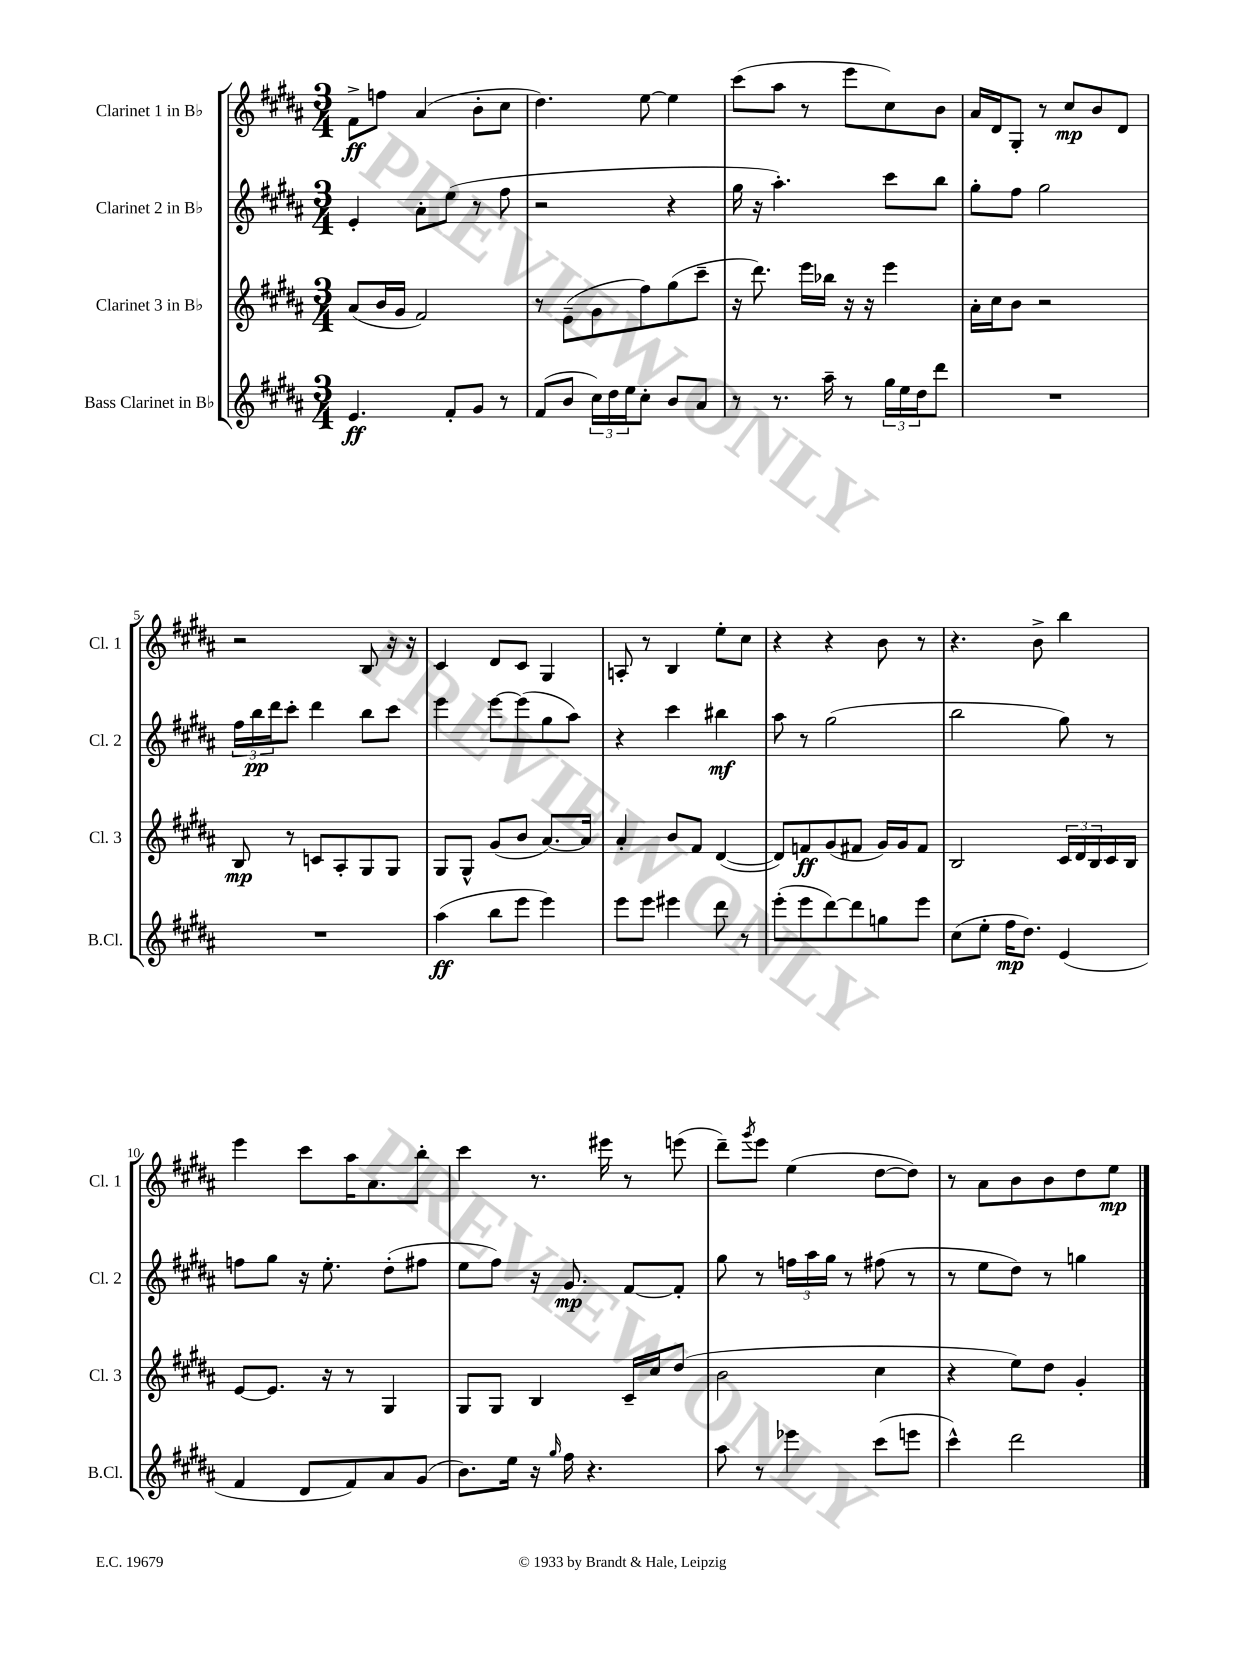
<<
\new StaffGroup <<
\new Staff = "s0" \with { instrumentName = "Clarinet 1 in Bb" shortInstrumentName = "Cl. 1" } {
    \clef treble \key b \major \numericTimeSignature \time 3/4
    fis'8->\ff f''8 ais'4( b'8-. cis''8 |
    dis''4.) e''8~ e''4 |
    cis'''8( ais''8 r8 e'''8 cis''8) b'8 |
    ais'16 dis'16 gis8-. r8 cis''8\mp b'8 dis'8 |
    r2 b8 r16 r16 |
    cis'4 dis'8 cis'8 gis4 |
    a8-. r8 b4 e''8-. cis''8 |
    r4 r4 b'8 r8 |
    r4. b'8-> b''4 |
    e'''4 cis'''8 ais''16 ais'8. b''8-. |
    cis'''4 r8. eis'''16 r8 e'''8( |
    dis'''8--) \acciaccatura { gis'''8 } e'''8 e''4( dis''8~ dis''8) |
    r8 ais'8 b'8 b'8 dis''8 e''8\mp \bar "|." |
}
\new Staff = "s1" \with { instrumentName = "Clarinet 2 in Bb" shortInstrumentName = "Cl. 2" } {
    \clef treble \key b \major \numericTimeSignature \time 3/4
    e'4-. ais'8-. e''8( r8 fis''8 |
    r2 r4 |
    gis''16 r16 ais''4.-.) cis'''8 b''8 |
    gis''8-. fis''8 gis''2 |
    \tuplet 3/2 { fis''16 b''16\pp dis'''16 } cis'''8-. dis'''4 b''8 cis'''8 |
    e'''4 e'''8~ e'''8( gis''8 ais''8) |
    r4 cis'''4 bis''4\mf |
    ais''8 r8 gis''2( |
    b''2 gis''8) r8 |
    f''8 gis''8 r16 e''8.-. dis''8-.( fis''8 |
    e''8 fis''8) r16 gis'8.\mp fis'8~ fis'8-. |
    gis''8 r8 \tuplet 3/2 { f''16 ais''16 gis''16 } r8 fis''8( r8 |
    r8 e''8 dis''8) r8 g''4 \bar "|." |
}
\new Staff = "s2" \with { instrumentName = "Clarinet 3 in Bb" shortInstrumentName = "Cl. 3" } {
    \clef treble \key b \major \numericTimeSignature \time 3/4
    ais'8( b'16 gis'16 fis'2) |
    r8 e'8--( gis'8 fis''8) gis''8( cis'''8-- |
    r16 dis'''8.) e'''16 bes''16 r16 r16 e'''4 |
    ais'16-. cis''16 b'8 r2 |
    b8\mp r8 c'8 ais8-. gis8 gis8 |
    gis8 gis8-^ gis'8( b'8 ais'8.~) ais'16 |
    ais'4-. b'8 fis'8 dis'4~( |
    dis'8) f'8\ff gis'8( fis'8 gis'16) gis'16 fis'8 |
    b2 \tuplet 3/2 { cis'16 dis'16 b16 } cis'16 b16 |
    e'8~ e'8. r16 r8 gis4 |
    gis8 gis8 b4 cis'16-- cis''16 dis''8( |
    b'2 cis''4 |
    r4 e''8) dis''8 gis'4-. \bar "|." |
}
\new Staff = "s3" \with { instrumentName = "Bass Clarinet in Bb" shortInstrumentName = "B.Cl." } {
    \clef treble \key b \major \numericTimeSignature \time 3/4
    e'4.\ff fis'8-. gis'8 r8 |
    fis'8( b'8 \tuplet 3/2 { cis''16) dis''16 e''16 } cis''8-. b'8 ais'8 |
    r8 r8. ais''16-- r8 \tuplet 3/2 { gis''16 e''16 dis''16 } dis'''8 |
    R2. |
    R2. |
    ais''4\ff( b''8 e'''8 e'''4) |
    e'''8 e'''8 eis'''4 dis'''8 r8 |
    e'''8-.( e'''8 dis'''8~) dis'''8 g''8 e'''8 |
    cis''8( e''8-. fis''16\mp dis''8.) e'4( |
    fis'4 dis'8 fis'8) ais'8 gis'8( |
    b'8.) e''16 r16 \grace { gis''16 } fis''16 r4. |
    ais''8 r8 ees'''4 cis'''8( e'''8 |
    cis'''4-^) dis'''2 \bar "|." |
}
>>
>>
